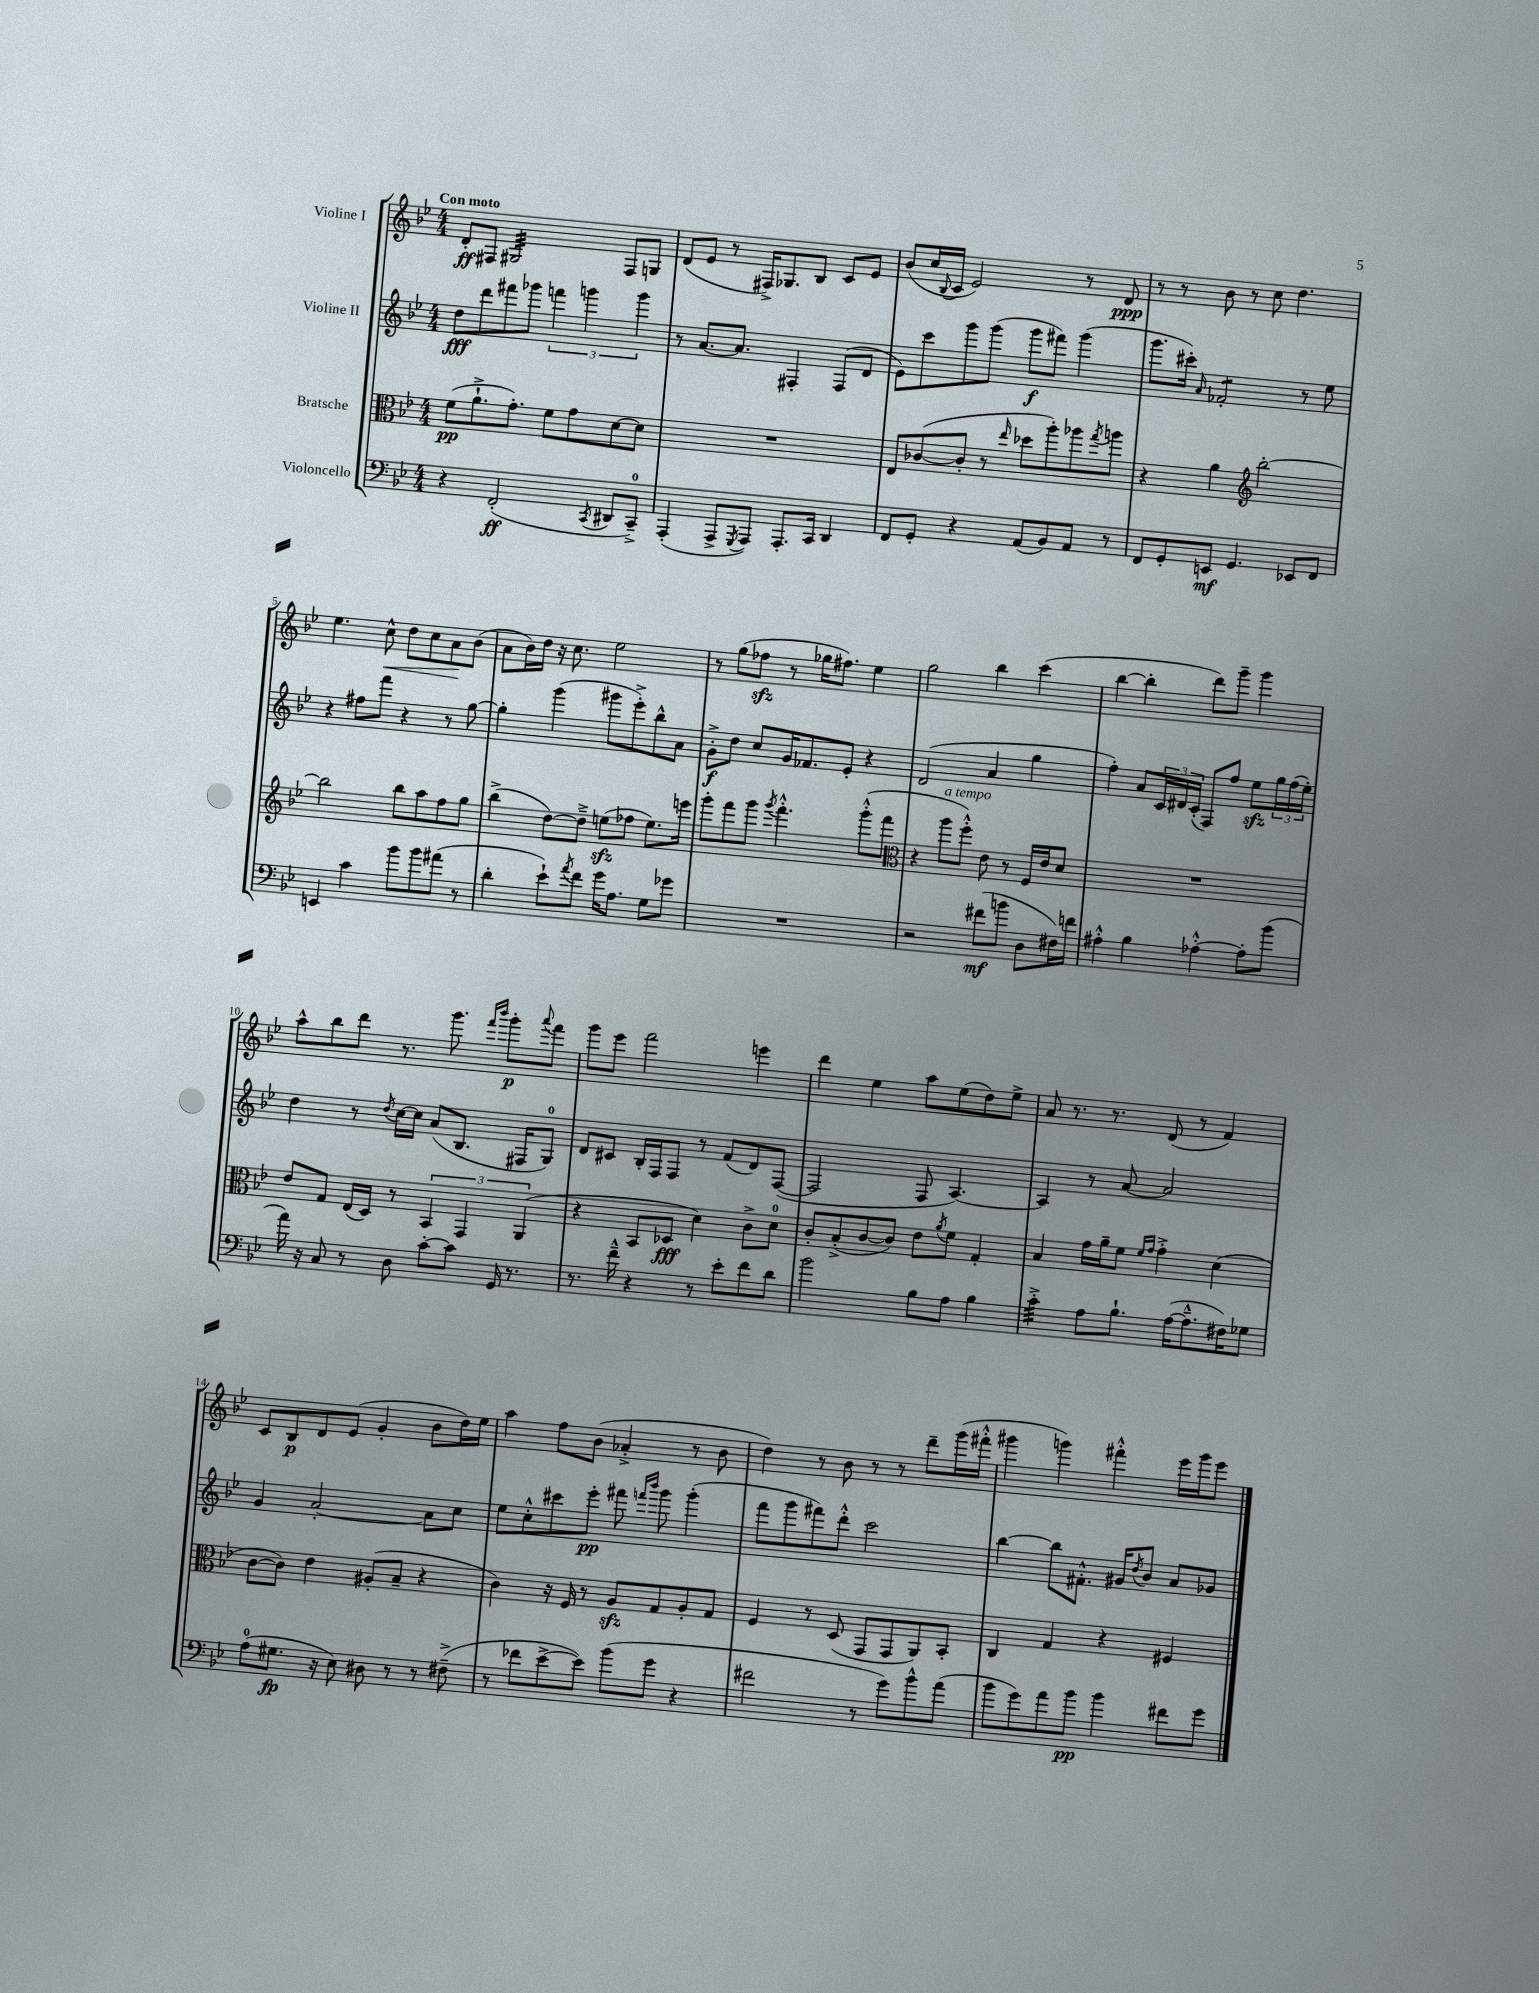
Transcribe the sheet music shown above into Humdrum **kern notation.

**kern	**kern	**kern	**kern
*staff4	*staff3	*staff2	*staff1
*clefF4	*clefC3	*clefG2	*clefG2
*k[b-e-]	*k[b-e-]	*k[b-e-]	*k[b-e-]
*M4/4	*M4/4	*M4/4	*M4/4
4r	(8f	8dd	8d'
.	8.a`^	8ddd	8F#
(2FF'	.	8fff#	2G#
.	8.g')	.	.
.	.	8ggg-	.
.	8f	6fff	.
.	8g	.	.
.	.	6ggg	.
8qCC	.	.	.
8DD#	[8d	.	8F#
.	.	6ggg	.
8CC~^)	8d]	.	8G
=	=	=	=
(4AAA'	1r	8r	(8d
.	.	[8.a	8e-
8AAA^	.	.	8r
.	.	8.a]	.
8qGGG	.	.	.
8AAA)	.	.	16F#^)
.	.	.	8.G-
8.AAA'	.	4F#'	.
.	.	.	8B-
16CC	.	.	.
4DD	.	(8F#	8c
.	.	8d	8e-
=	=	=	=
8FF	8E-	8e-)	(8b-
8GG'	([8c-	8ccc	16cc
.	.	.	8qqB-
.	.	.	16c
4r	8c-']	8ggg	2e-)
.	8r	(8ggg	.
.	16qqee-	.	.
(8AA	8dd-	8ggg	.
8BB-)	8aa')	8fff#)	.
8AA	8aa-	(4ggg	8r
.	8qgg	.	.
8r	8aa	.	8d
=	=	=	=
8FF	4r	8.ggg	8r
8GG'	.	.	8r
.	.	16ccc#')	.
.	.	16qqa	.
8EE	4a	2f-'	8b-
4.GG	.	.	8r
*	*clefG2	*	*
.	[2bb-'	.	8cc
.	.	.	4.dd
8EE-	.	8r	.
8FF	.	8ee-	.
=	=	=	=
4EE	2bb-]	4r	4.ee-
4c	.	8ff#	.
.	.	8fff	8cc^^
8b-	8bb-	4r	8dd
8b-	8aa	.	8cc
(8a#	8ff	8r	8a
8r	8gg	[8gg	(8b-
=	=	=	=
4d'	(4bb-^	4gg']	8a
.	.	.	16b-)
.	.	.	16dd
8e-`)	[8dd)	(4ggg	16r
.	.	.	8.cc
8qa	.	.	.
8f	8dd~^]	.	.
16g	(8ee	8ggg#	2ee-
8.A	.	.	.
.	8ff-	8eee-'^)	.
8G	8.ee)	8bb-^^	.
8g-	.	8a	.
.	16eee	.	.
=	=	=	=
1r	8ggg'	8g'^	8r
.	8fff	8dd	(8gg
.	8ggg	8cc	8ff-
.	8qggg	.	.
.	4.fff'^^	16g	8r
.	.	8.f-	.
.	.	.	16gg-
.	.	.	8.ff#)
.	.	8e-'	.
.	(8ggg'^^	4r	4ee-
.	8fff	.	.
=	=	=	=
*	*clefC3	*	*
2r	4r	(2d	2gg
.	8aa	.	.
.	8ff'^^)	.	.
(8f#	8e-	4a	4bb-
8b	8r	.	.
8D	16F	4gg	(4ccc
.	16e-	.	.
16F#)	8d	.	.
16f	.	.	.
=	=	=	=
4A#'^^	1r	4ff')	[4bb-
4B-	.	8a	4bb-']
.	.	24c	.
.	.	24d#	.
.	.	(24c'	.
[4A-'^^	.	8F)	8ddd)
.	.	8ff	8ggg~
8A-']	.	8ee-	4ggg
(8b-	.	24gg	.
.	.	(24ff	.
.	.	24ee-')	.
=	=	=	=
16a)	8e-	4dd	8aa^^
16r	.	.	.
8C	8G	.	8bb-
8r	(16E-	8r	8ddd
.	16D)	.	.
.	.	8qdd	.
8D	8r	[16cc	8.r
.	.	16cc]	.
[8c'	6BB-	(8a	.
.	.	.	8.ggg
8c]	.	8.B-	.
.	6GG	.	.
.	.	.	16qqfff
.	.	.	16qqbbb-
16GG	.	.	8ggg'
8.r	.	16F#	.
.	(6AA	.	.
.	.	.	8qqaaa
.	.	8G)	8fff
=	=	=	=
8.r	4r	8d	8ggg
.	.	8c#	8eee-
16f~^^	.	.	.
4r	8BB-	16B-'	2fff
.	.	16F	.
.	8D-	8F	.
8r	4d)	8r	.
8e-'	.	(8f	.
8f	8c^	8d)	4eee
8d	8d	([8F	.
=	=	=	=
2b-	8c'	2F]	4ddd
.	(8B-'^	.	.
.	[8c	.	4ee-
.	8c])	.	.
8B-	8e-	8F	8aa
.	8qa	.	.
8A	8f	[4.A)	(8ee-
4B-	4G'	.	8dd)
.	.	.	8ee-^
=	=	=	=
4c'^	4B-	4A]	8a
.	.	.	8.r
8A	16g	8r	.
.	16a~	.	8.r
8.B-`	8f	[8a	.
.	16qqf	.	.
.	16qqg	.	.
.	4g'^	2a]	(8d
([16A	.	.	.
8.A~^^]	.	.	8r
.	(4d	.	4f)
16F#)	.	.	.
8G-	.	.	.
=	=	=	=
(8A	[8c	4g	8c
8.G#	8c])	.	8B-
.	4e-	[2a'	8d
16r	.	.	.
8E-)	.	.	(8e-
8D#	(8A#'	.	4g'
8r	8B-~	.	.
8r	4r	8a]	8b-
(8F#~^	.	8cc	16dd)
.	.	.	16ee-
=	=	=	=
8r	4c)	8ee-	4aa
8f-	.	8cc'^^	.
[8e-^	16r	8ccc#	8ff
.	16F	.	.
8e-])	8r	8eee-'	(8b-
(8b-	8A	8fff#	4a-'^
.	.	16qqfff	.
.	.	16qqbbb-	.
8g	8G	8ggg	.
4r	8A'	(4ggg'	8r
.	8G	.	8b-
=	=	=	=
2f#	4F	8fff	4dd)
.	.	8ggg	.
.	8r	8fff#)	8r
.	(8D	8ddd'^^	8b-
8r	8GG	2ccc	8r
8g)	8GG	.	8r
8b-^^	8AA)	.	8ddd~
(8a	8BB-'	.	(16ggg
.	.	.	16fff#'^^
=	=	=	=
8b-	4C	[4bb-	4ggg#
8g)	.	.	.
8a	4G	8bb-]	4ggg)
8b-	.	8.f#'^^	.
4b-	4r	.	4fff#'^^
.	.	16g#	.
.	.	8qdd	.
.	.	8b-	.
8f#	4F#	8a	16eee-
.	.	.	16ggg
8g	.	8g-	8eee-
==	==	==	==
*-	*-	*-	*-
